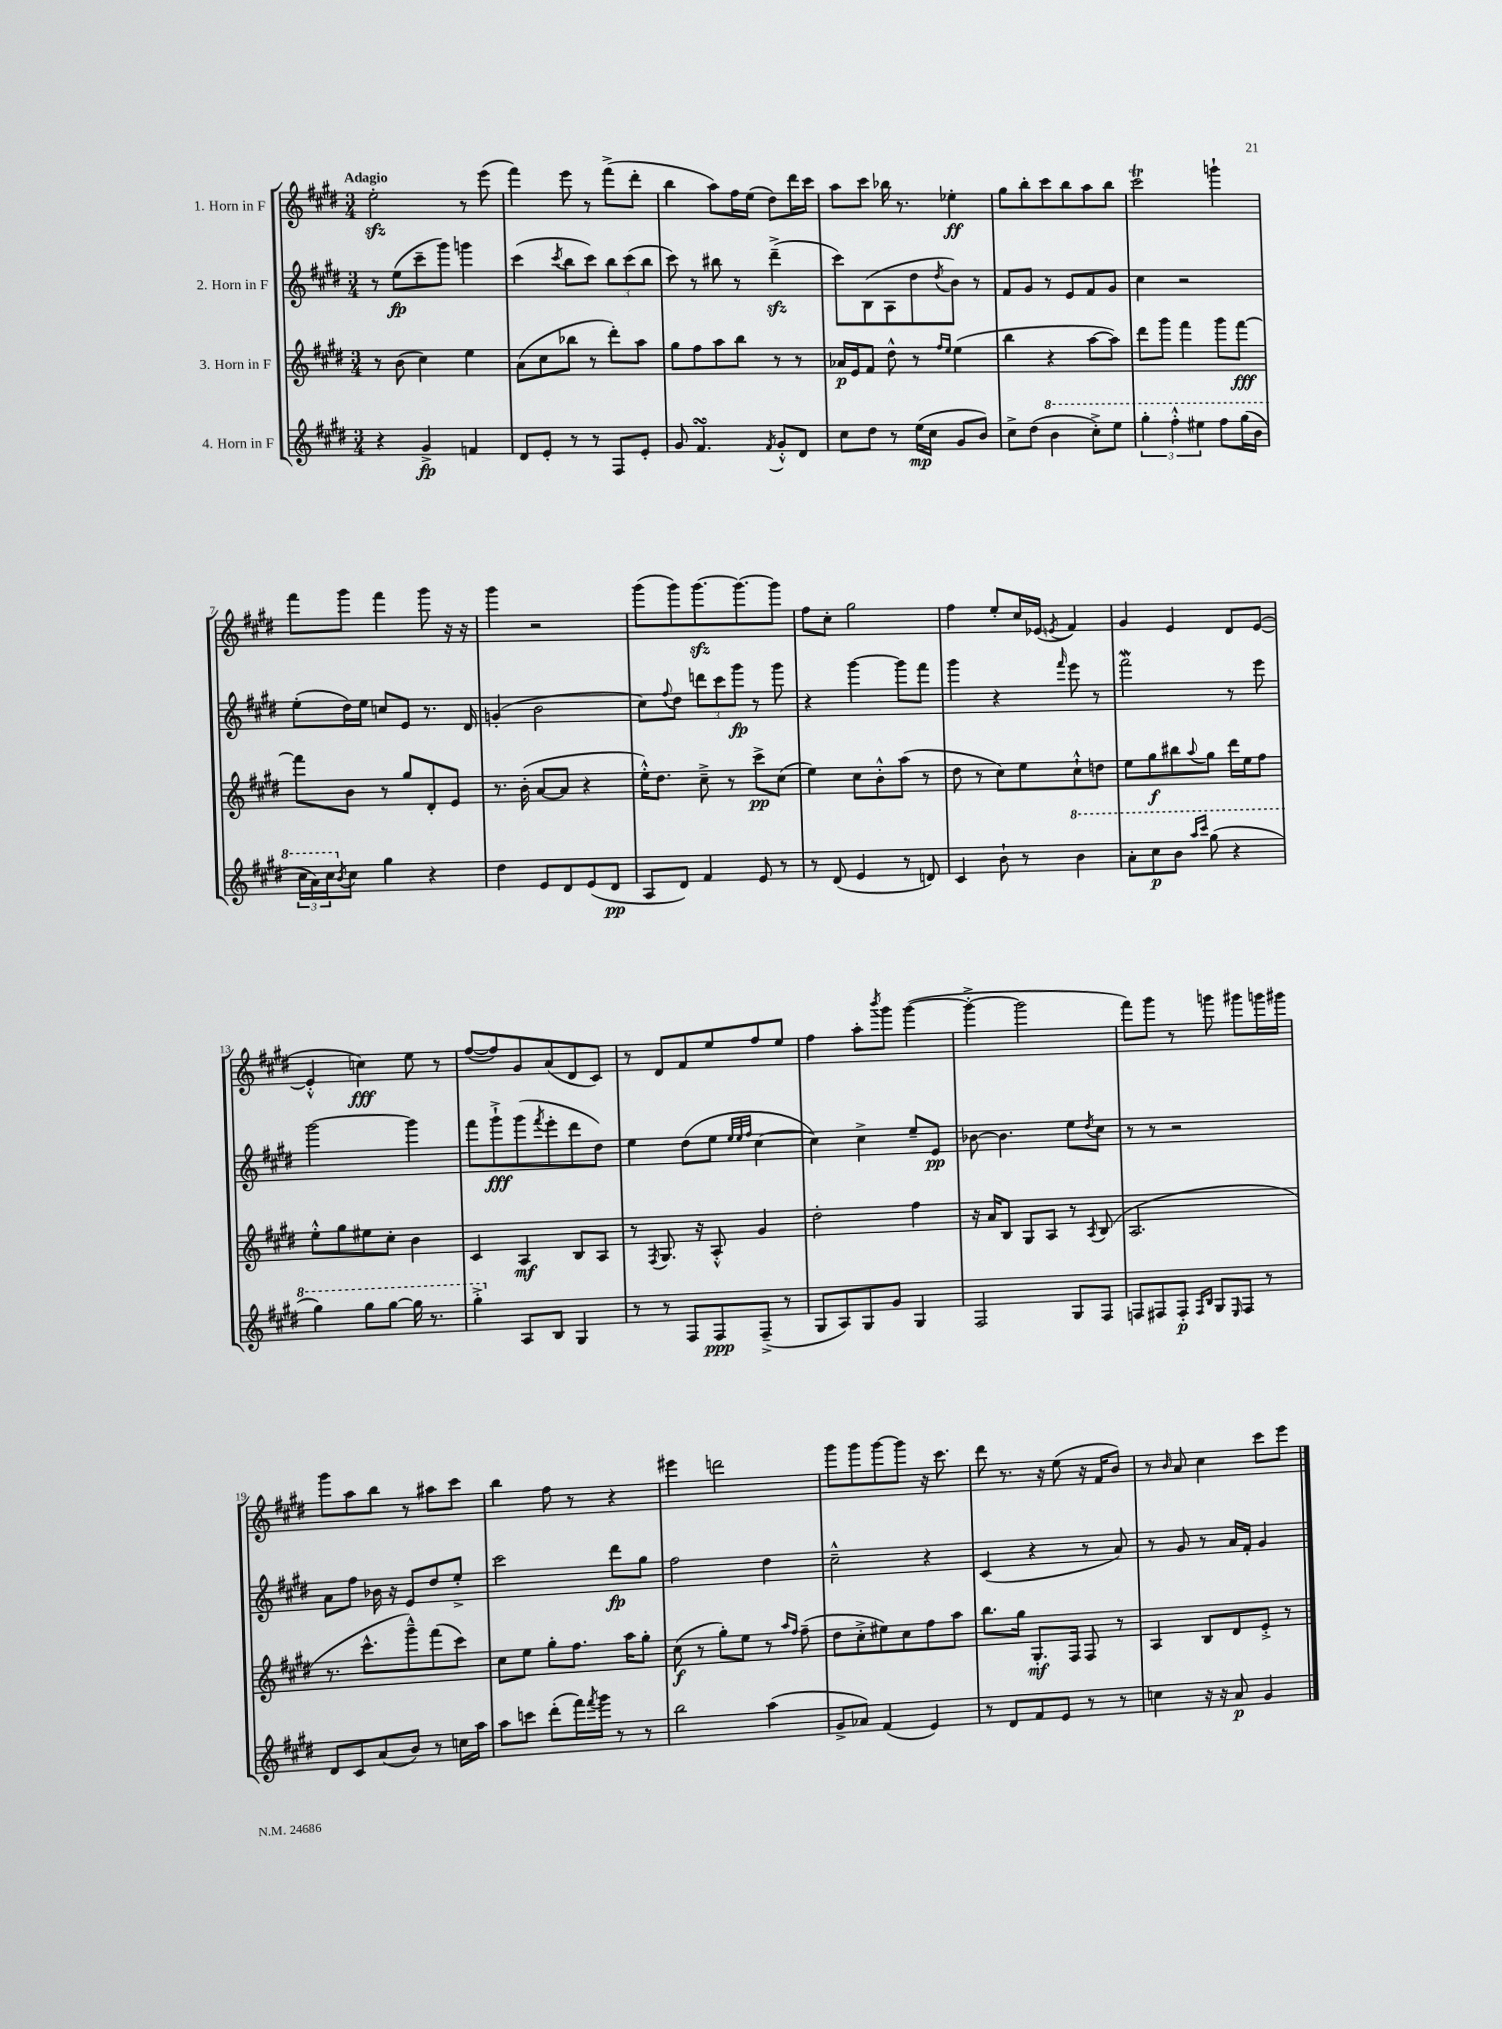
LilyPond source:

<<
\new StaffGroup <<
\new Staff = "s0" \with { instrumentName = "1. Horn in F" } {
    \clef treble \key e \major \numericTimeSignature \time 3/4 \tempo "Adagio"
    e''2-.\sfz r8 e'''8( |
    fis'''4) e'''8 r8 fis'''8->( dis'''8-. |
    b''4 a''8) fis''16 e''16( dis''8) dis'''16 cis'''16 |
    a''8 cis'''8 bes''16 r8. ees''4-.\ff |
    gis''8 b''8-. cis'''8 b''8 a''8 b''8 |
    cis'''2\trill g'''4-! |
    fis'''8 gis'''8 fis'''4 gis'''8 r16 r16 |
    gis'''4 r2 |
    gis'''8( gis'''8) gis'''8.~\sfz gis'''8.~ gis'''8 |
    fis''8 cis''8-. gis''2 |
    fis''4 e''8-. cis''16 ees'16( \acciaccatura { e'8 } fis'4) |
    gis'4 e'4 dis'8 e'8~( |
    e'4-.-^ c''4\fff) e''8 r8 |
    fis''8~( fis''8) gis'8 a'8( dis'8 cis'8) |
    r8 dis'8 fis'8 e''8 fis''8 e''8 |
    fis''4 a''8-. \acciaccatura { b'''8 } gis'''8 gis'''4~( |
    gis'''4~-.-> gis'''2 |
    fis'''8) gis'''8 r8 g'''8 gis'''8 g'''16 gis'''16 |
    gis'''8 a''8 b''8 r8 ais''8 cis'''8 |
    b''4 fis''8 r8 r4 |
    eis'''4 d'''2 |
    gis'''8 gis'''8 gis'''8~ gis'''8 r16 cis'''8. |
    dis'''8 r8. r16 e''8( r16 fis'16 b'8) |
    r8 \grace { b'16 } a'8 cis''4 cis'''8 e'''8 \bar "|." |
}
\new Staff = "s1" \with { instrumentName = "2. Horn in F" } {
    \clef treble \key e \major \numericTimeSignature \time 3/4
    r8 e''8\fp( cis'''8-- gis'''8) g'''4 |
    cis'''4( \acciaccatura { cis'''8 } b''8 cis'''8) \tuplet 3/2 { b''8 cis'''8( b''8 } |
    cis'''8) r8 bis''8 r8 dis'''4--->\sfz( |
    cis'''8) b8( a8 dis''8 \acciaccatura { dis''8 } b'8) r8 |
    fis'8 gis'8 r8 e'8 fis'8 gis'8 |
    cis''4 r2 |
    e''8-.( dis''16) e''16 c''8 e'8 r8. dis'16 |
    g'4-.( b'2 |
    cis''8) \appoggiatura { fis''8 } dis''8 \tuplet 3/2 { d'''8 cis'''8 gis'''8\fp } r8 gis'''8 |
    r4 gis'''4~ gis'''8 fis'''8 |
    gis'''4 r4 \grace { fis'''16 } e'''8 r8 |
    fis'''2\mordent r8 e'''8 |
    gis'''2~ gis'''4 |
    fis'''8 gis'''8-!->\fff gis'''8( \acciaccatura { fis'''8 } e'''8-. dis'''8 dis''8) |
    e''4 dis''8( e''8 \grace { e''32 e''32 fis''32 } cis''4~ |
    cis''4) cis''4-> e''8-- e'8\pp |
    bes'8~ bes'4. e''8 \acciaccatura { dis''8 } cis''8 |
    r8 r8 r2 |
    a'8 fis''8 bes'16 r16 e'8 dis''8 e''8-.-> |
    cis'''2 dis'''8\fp gis''8 |
    fis''2 dis''4 |
    cis''2---^ r4 |
    cis'4( r4 r8 a'8) |
    r8 gis'8 r8 a'16 fis'16-. gis'4 \bar "|." |
}
\new Staff = "s2" \with { instrumentName = "3. Horn in F" } {
    \clef treble \key e \major \numericTimeSignature \time 3/4
    r8 b'8( cis''4) e''4 |
    a'8( cis''8 bes''8 r8 dis'''8-.) a''8 |
    gis''8 fis''8 a''8 b''8 r8 r8 |
    aes'16\p e'16 fis'8 dis''8-^ r8 \grace { fis''16 e''16 } e''4( |
    b''4 r4 a''8~ a''8) |
    dis'''8 gis'''8 fis'''4 gis'''8 fis'''8~\fff |
    fis'''8 b'8 r8 gis''8 dis'8-. e'8 |
    r8. b'16-.( a'8~ a'8 r4 |
    e''16-.-^) dis''8. cis''8---> r8 cis'''8->\pp cis''8( |
    e''4) cis''8 b'8-.-^ a''8( r8 |
    dis''8 r8 cis''8) e''8 cis''8-!-^ d''8 |
    e''8 gis''8\f bis''8 \appoggiatura { a''8 } gis''8 dis'''16 e''16 fis''8 |
    e''8-.-^ gis''8 eis''8 cis''8-. b'4 |
    cis'4 a4\mf b8 a8 |
    r8 \acciaccatura { fis8 } gis8. r16 a8-.-^ gis'4 |
    dis''2-. fis''4 |
    r16 a'16 b8 gis8 a8 r8 \acciaccatura { a8 } b8( |
    a2. |
    r8. cis'''8.-^ gis'''8---^) fis'''8( cis'''8) |
    cis''8 e''8 gis''8-. fis''8. a''16 gis''8-. |
    cis''8\f( r8 gis''8-.) e''8 r8 \grace { a''16 fis''16 } fis''8--( |
    dis''8 cis''8-.-> eis''8) cis''8 fis''8 a''8 |
    b''8. gis''16 gis8.-.\mf fis16 fis8 r8 |
    a4 b8 dis'8 e'8-.-> r8 \bar "|." |
}
\new Staff = "s3" \with { instrumentName = "4. Horn in F" } {
    \clef treble \key e \major \numericTimeSignature \time 3/4
    r4 gis'4->\fp f'4 |
    dis'8 e'8-. r8 r8 fis8 e'8-. |
    gis'8 fis'4.\turn \acciaccatura { fis'8 } gis'8-.-^ dis'8 |
    cis''8 dis''8 r8 e''16\mp( cis''16 gis'8 b'8) |
    cis''8-> dis''8( \ottava #1 b''4 cis'''8-.->) e'''8 |
    \tuplet 3/2 { gis'''4-. fis'''4-.-^ eis'''4 } fis'''8 gis'''16( b''16 |
    \tuplet 3/2 { cis'''16 a''16) cis'''16 \ottava #0 } \acciaccatura { b'8 } cis''8 gis''4 r4 |
    dis''4 e'8 dis'8 e'8( dis'8\pp |
    a8 dis'8) fis'4 e'8 r8 |
    r8 dis'8( e'4 r8 d'8) |
    cis'4 b'8-! r8 \ottava #1 b''4 |
    a''8-. cis'''8\p b''8 \grace { a'''16 cis''''16 } gis'''8( r4 |
    gis'''4) gis'''8 gis'''8~ gis'''16 r8. |
    gis'''4-.-> \ottava #0 a8 b8 gis4 |
    r8 r8 fis8 fis8\ppp fis8--->( r8 |
    gis8 a8) gis8 gis'8 gis4 |
    fis2 gis8 fis8 |
    f8 fis8 fis8-.\p \grace { fis16 b16 } gis8 \grace { e16 } fis8 r8 |
    dis'8 cis'8 a'8( b'8) r8 c''16 a''16 |
    a''8 c'''8 dis'''8-.( fis'''16) \acciaccatura { fis'''8 } gis'''16 r8 r8 |
    b''2 a''4( |
    gis'8-> aes'8) fis'4( e'4) |
    r8 dis'8 fis'8 e'8 r8 r8 |
    c''4 r16 r16 a'8\p gis'4 \bar "|." |
}
>>
>>
